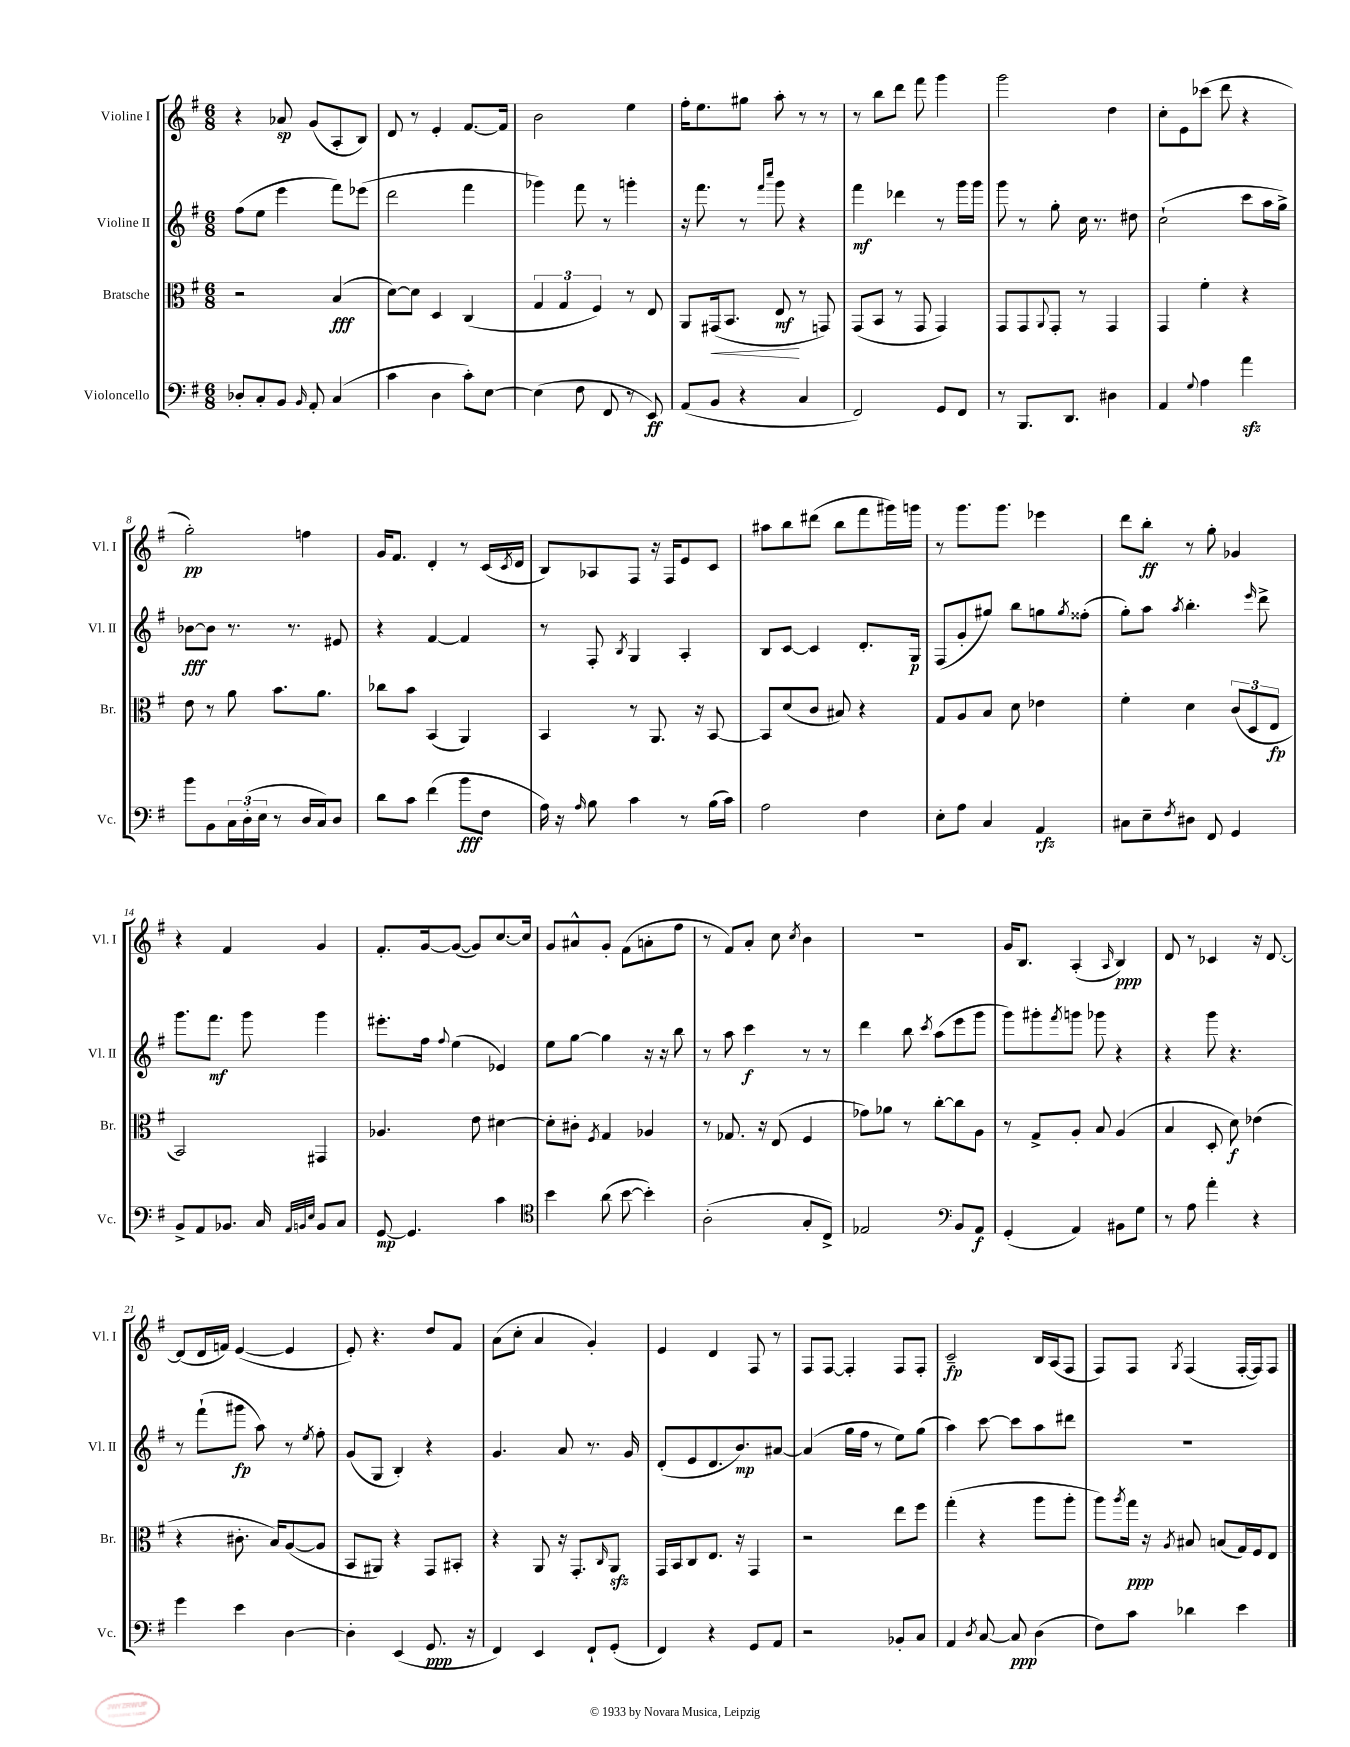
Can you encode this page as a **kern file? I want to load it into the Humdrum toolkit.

**kern	**kern	**kern	**kern
*staff4	*staff3	*staff2	*staff1
*clefF4	*clefC3	*clefG2	*clefG2
*k[f#]	*k[f#]	*k[f#]	*k[f#]
*M6/8	*M6/8	*M6/8	*M6/8
8D-'	2r	(8ff#	4r
8C'	.	8ee	.
8BB	.	4eee	8a-
16qqBB	.	.	.
8AA'	.	.	(8g
(4C	(4B	8fff#)	8A'
.	.	(8eee-	8B)
=	=	=	=
4c	[8d)	2ddd	8d
.	8d]	.	8r
4D	4D	.	4e'
8c')	(4C	4fff#	[8.f#
[8E	.	.	.
.	.	.	16f#]
=	=	=	=
(4E]	6G	4ggg-)	2b
.	6G	.	.
8F#	.	8fff#	.
.	6F#)	.	.
8FF#	.	8r	.
8r	8r	4ggg'	4ee
8EE)	8E	.	.
=	=	=	=
(8AA	8AA	16r	16ff#'
.	.	8.fff#	8.ee
8BB	(16GG#	.	.
.	8.BB	.	.
4r	.	8r	8gg#
.	.	16qqfff#	.
.	.	16qqcccc	.
.	8E	8ggg	8aa'
4C	8r	4r	8r
.	8GG)	.	8r
=	=	=	=
2FF#)	(8GG	4fff#	8r
.	8BB	.	8bb
.	8r	4ddd-	8ddd
.	8GG	.	8fff#
8GG	4GG)	8r	4ggg
8FF#	.	16ggg	.
.	.	16ggg	.
=	=	=	=
8r	8GG	8ggg	2ggg
8.BBB	8GG	8r	.
.	8qqAA	.	.
.	8GG'	8gg'	.
8.DD	.	.	.
.	8r	16cc	.
.	.	8.r	.
4D#	4GG	.	4dd
.	.	8dd#	.
=	=	=	=
4AA	4GG	(2cc`	8cc'
.	.	.	8e
8qqG	.	.	.
4A	4f#'	.	(8ccc-
.	.	.	8ddd
4a	4r	8ccc	4r
.	.	16aa	.
.	.	16gg^)	.
=	=	=	=
8b	8e	[8b-	2gg')
8BB	8r	8b-]	.
24C	8a	8.r	.
(24D'	.	.	.
24E	.	.	.
8r	8.b	.	.
.	.	8.r	.
16D	.	.	4ff
16C)	8.a	.	.
8D	.	8e#	.
=	=	=	=
8d	8cc-	4r	16g
.	.	.	8.f#
8c	8b	.	.
(4f#	(4BB	[4f#	4d'
8b	4AA)	4f#]	8r
8F#	.	.	(16c
.	.	.	8qc
.	.	.	16d
=	=	=	=
16A)	4BB	8r	8B)
16r	.	.	.
16qqA	.	.	.
8B	.	8F#'	8A-
.	.	8qB	.
4c	8r	4G	8F#
.	8.AA	.	16r
.	.	.	16F#
8r	.	4A'	8e
.	16r	.	.
(16B	[8BB	.	8c
16c)	.	.	.
=	=	=	=
2A	8BB]	8B	8aa#
.	(8d	[8c	8bb
.	8c	4c]	(8ddd#
.	8B#)	.	8bb
4F#	4r	8.d'	8fff#
.	.	.	16ggg#)
.	.	16G	16ggg
=	=	=	=
8E'	8G	(8F#	8r
8A	8A	8g'	8.ggg
4C	8B	8gg#)	.
.	.	.	8.ggg
.	8d	8bb	.
4AA	4e-	8gg	4eee-
.	.	8qgg	.
.	.	(8ff##'	.
=	=	=	=
8C#	4f#'	8gg')	8ddd
8E~	.	8aa	8bb'
8qF#	.	8qaa	.
8D#	4d	4.bb'	8r
8FF#	.	.	8gg'
4GG	(12c	.	4g-
.	12D	.	.
.	.	16qqeee	.
.	.	8ddd^	.
.	12E	.	.
=	=	=	=
8BB^	2BB)	8.ggg	4r
8AA	.	.	.
.	.	8.fff#	.
8.BB-	.	.	4f#
.	.	8ggg	.
16C	.	.	.
32qqAA	.	.	.
32qqBB	.	.	.
32qqE	.	.	.
8BB	4GG#	4ggg	4g
8C	.	.	.
=	=	=	=
[8GG	4.A-	8.eee#'	8.f#'
4.GG]	.	.	.
.	.	16ff#	[16g
.	.	8qqff#	.
.	.	(4ee	(8g_
.	8e	.	8g])
4c	[4d#	4e-)	[8.cc
.	.	.	16cc]
=	=	=	=
*clefC4	*	*	*
4b	8d#']	8ee	8g
.	8c#'	[8gg	8a#^^
.	8qF#	.	.
(8a	4G	4gg]	8g'
[8b	.	.	(8f#
4b'])	4A-	16r	8a'
.	.	16r	.
.	.	8bb	8ff#
=	=	=	=
(2A'	8r	8r	8r
.	8.G-	8aa	8f#)
.	.	4ccc	8a'
.	16r	.	.
.	(8E	.	8cc
.	.	.	8qcc
8G'	4F#	8r	4b
8C^)	.	8r	.
=	=	=	=
2E-	8g-)	4ddd	2.r
.	8a-	.	.
.	8r	8bb	.
.	.	8qccc	.
.	[8cc'	(8aa	.
*clefF4	*	*	*
8BB	8cc]	8eee	.
8AA	8A	8ggg	.
=	=	=	=
(4GG'	8r	8ggg)	16g
.	.	.	8.B
.	8G^	8ggg#'	.
.	.	8qfff#	.
4AA)	8A'	8ggg	(4A'
.	8B	8ggg-	.
.	.	.	16qqA
8BB#	(4A	4r	4B)
8G	.	.	.
=	=	=	=
8r	4B	4r	8d
8A	.	.	8r
4a'	8D'	8ggg	4c-
.	8d)	4.r	.
4r	(4e-	.	16r
.	.	.	[8.d
=	=	=	=
4g	4r	8r	(8d]
.	.	(8fff#`	16d
.	.	.	16f)
4e	8.c#'	8ggg#	([4e
.	.	8aa)	.
.	16B)	.	.
[4D	([8A	8r	4e]
.	.	8qee	.
.	8A]	8ff#'	.
=	=	=	=
4D']	8BB	(8g	8e')
.	8AA#)	8G	4.r
(4EE	4r	4B')	.
8.GG	8GG	4r	8dd
.	8BB#'	.	8f#
16r	.	.	.
=	=	=	=
4FF#)	4r	4.g	(8a
.	.	.	8cc'
4EE	8AA	.	4a
.	16r	8a	.
.	8.GG'	.	.
8FF#`	.	8.r	4g')
.	16qqC	.	.
(8GG'	8AA	.	.
.	.	16g	.
=	=	=	=
4FF#)	16GG	(8d'	4e
.	16BB	.	.
.	8C	8e	.
4r	8.E	8.d	4d
.	16r	8.b)	.
8GG	4GG	.	8F#
8AA	.	[8a#	8r
=	=	=	=
2r	2r	(4a#]	8F#
.	.	.	[8F#
.	.	16gg	4F#']
.	.	16ff#	.
.	.	8r	.
8BB-'	8ee	8ee)	8F#
8C	8ff#	(8gg	8F#'
=	=	=	=
4AA	(4gg'	4aa)	2c~
8qD	.	.	.
[8C	4r	[8ccc	.
8C]	.	8ccc]	.
(4D	8aa	8aa	16B
.	.	.	(16A
.	8aa'	8ddd#	8F#
=	=	=	=
8F#)	8aa)	2.r	8F#)
.	8qaa	.	.
8c	16gg	.	8F#
.	16r	.	.
.	8qA	.	8qG
4d-	8B#	.	(4F#
.	(8B	.	.
4e	16G)	.	[16F#'
.	16F#	.	16F#])
.	8E	.	8F#
==	==	==	==
*-	*-	*-	*-
